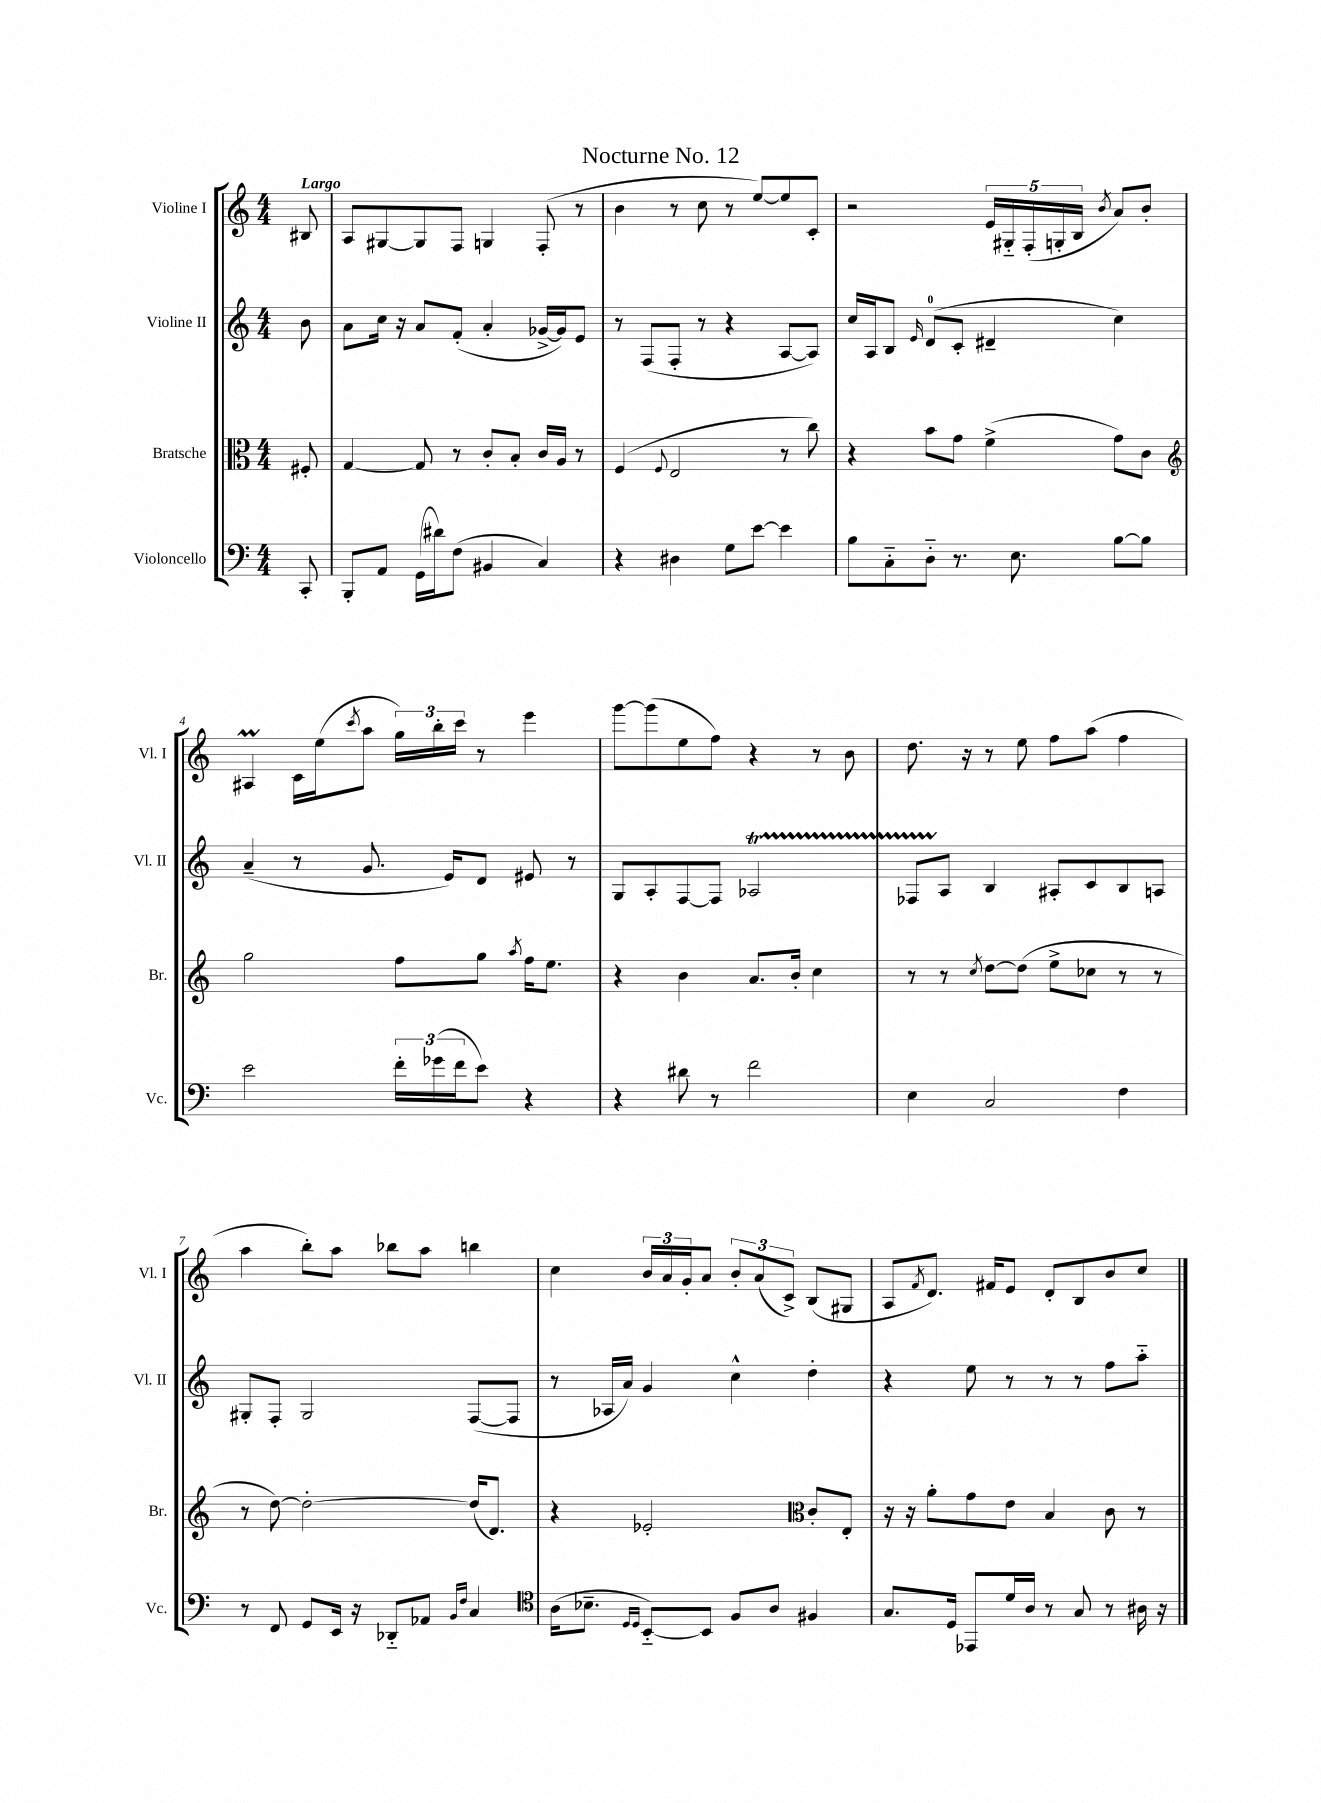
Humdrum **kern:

**kern	**kern	**kern	**kern
*staff4	*staff3	*staff2	*staff1
*clefF4	*clefC3	*clefG2	*clefG2
*k[]	*k[]	*k[]	*k[]
*M4/4	*M4/4	*M4/4	*M4/4
8CC'/	8F#'/	8b\	8B#/
=	=	=	=
8BBB'/L	[4G/	8a\L	8A/L
8AA/J	.	16cc\Jk	[8G#/
.	.	16r	.
(16GG\LL	8G/]	8a/L	8G#/]
16d#\J)	.	.	.
(8F\J	8r	(8f'/J	8F/J
4BB#/	8c'/L	4a'/	4G/
.	8B'/J	.	.
4C/)	16c/LL	[16g-^/LL	(8F'/
.	16A/JJ	16g-/]J)	.
.	8r	8e/J	8r
=	=	=	=
4r	(4F/	8r	4b\
.	.	(8F/L	.
.	8qqF/	.	.
4D#\	2E/	8F'/J	8r
.	.	8r	8cc\
8G\L	.	4r	8r
[8e\J	.	.	[8ee/L)
4e\]	8r	[8A/L	8ee/]
.	8cc\)	8A/]J)	8c'/J
=	=	=	=
8B\L	4r	16cc/LL	2r
.	.	16A/J	.
8C'~\	.	8B/J	.
.	.	16qqe/	.
8D'~\J	8b\L	(8d/L	.
8.r	8g\J	8c'/J	.
.	(4f^\	4d#~/	20e/LL
.	.	.	20G#'~/
8.E\	.	.	.
.	.	.	(20F'/
.	.	.	20G'/
.	.	.	20B/JJ
.	.	.	8qb/
[8B\L	8g\L)	4cc\)	8a/L)
8B\]J	8c\J	.	8b'/J
=	=	=	=
*	*clefG2	*	*
2e\	2gg\	(4a~/	4A#/
.	.	8r	16c\LL
.	.	.	(16ee\J
.	.	.	8qccc/
.	.	8.g/	8aa\J
24f'\LL	8ff\L	.	24gg\LL)
(24g-\	.	.	24bb'\
.	.	16e/LK)	.
24f\J	.	.	24ccc\JJ
8e\J)	8gg\J	8d/J	8r
.	8qaa/	.	.
4r	16ff\LK	8e#/	4eee\
.	8.ee\J	.	.
.	.	8r	.
=	=	=	=
4r	4r	8G/L	[8ggg\L
.	.	8A'/	(8ggg\]
8d#\	4b\	[8F/	8ee\
8r	.	8F/]J	8ff\J)
2f\	8.a/L	2A-/	4r
.	16b'/Jk	.	.
.	4cc\	.	8r
.	.	.	8b\
=	=	=	=
4E\	8r	8F-/L	8.dd\
.	8r	8A/J	.
.	.	.	16r
.	8qcc/	.	.
2C/	[8dd\L	4B/	8r
.	(8dd\]J	.	8ee\
.	8ee^\L	8A#'/L	8ff\L
.	8cc-\J	8c/	(8aa\J
4F\	8r	8B/	4ff\
.	8r	8A/J	.
=	=	=	=
8r	8r	8G#'/L	4aa\
8FF/	[8dd\)	8F'/J	.
8GG/L	2dd'\_	2G#/	8bb'\L)
16EE/Jk	.	.	8aa\J
16r	.	.	.
8DD-'~/L	.	.	8bb-\L
8AA-/J	.	.	8aa\J
16qqBB/LL	.	.	.
16qqF/JJ	.	.	.
4C/	(16dd/]LK	([8F/L	4bb\
.	8.d/J)	.	.
.	.	8F/]J	.
=	=	=	=
*clefC4	*	*	*
(16A\LK	4r	8r	4cc\
8.B-~\J	.	.	.
.	.	16A-/LL	.
.	.	16a/JJ)	.
16qqD/LL	.	.	.
16qqD/JJ	.	.	.
[8BB'~/L)	2e-'/	4g/	24b/LL
.	.	.	24a/
.	.	.	24g'/J
8BB/]J	.	.	8a/J
8F/L	.	4cc^^\	12b'/L
.	.	.	(12a/
8A/J	.	.	.
.	.	.	12c^/J)
*	*clefC3	*	*
4F#/	8c'/L	4dd'\	(8B/L
.	8E'/J	.	8G#/J
=	=	=	=
8.G/L	16r	4r	8A/L
.	16r	.	.
.	.	.	8qf/
.	8a'\L	.	8.d/J)
16D/Jk	.	.	.
8EE-/L	8g\	8ee\	.
.	.	.	16f#/LK
16d/L	8e\J	8r	8e/J
16A/JJ	.	.	.
8r	4B/	8r	8d'/L
8G/	.	8r	8B/
8r	8c\	8ff\L	8b/
16A#\	8r	8aa'~\J	8cc/J
16r	.	.	.
==	==	==	==
*-	*-	*-	*-
